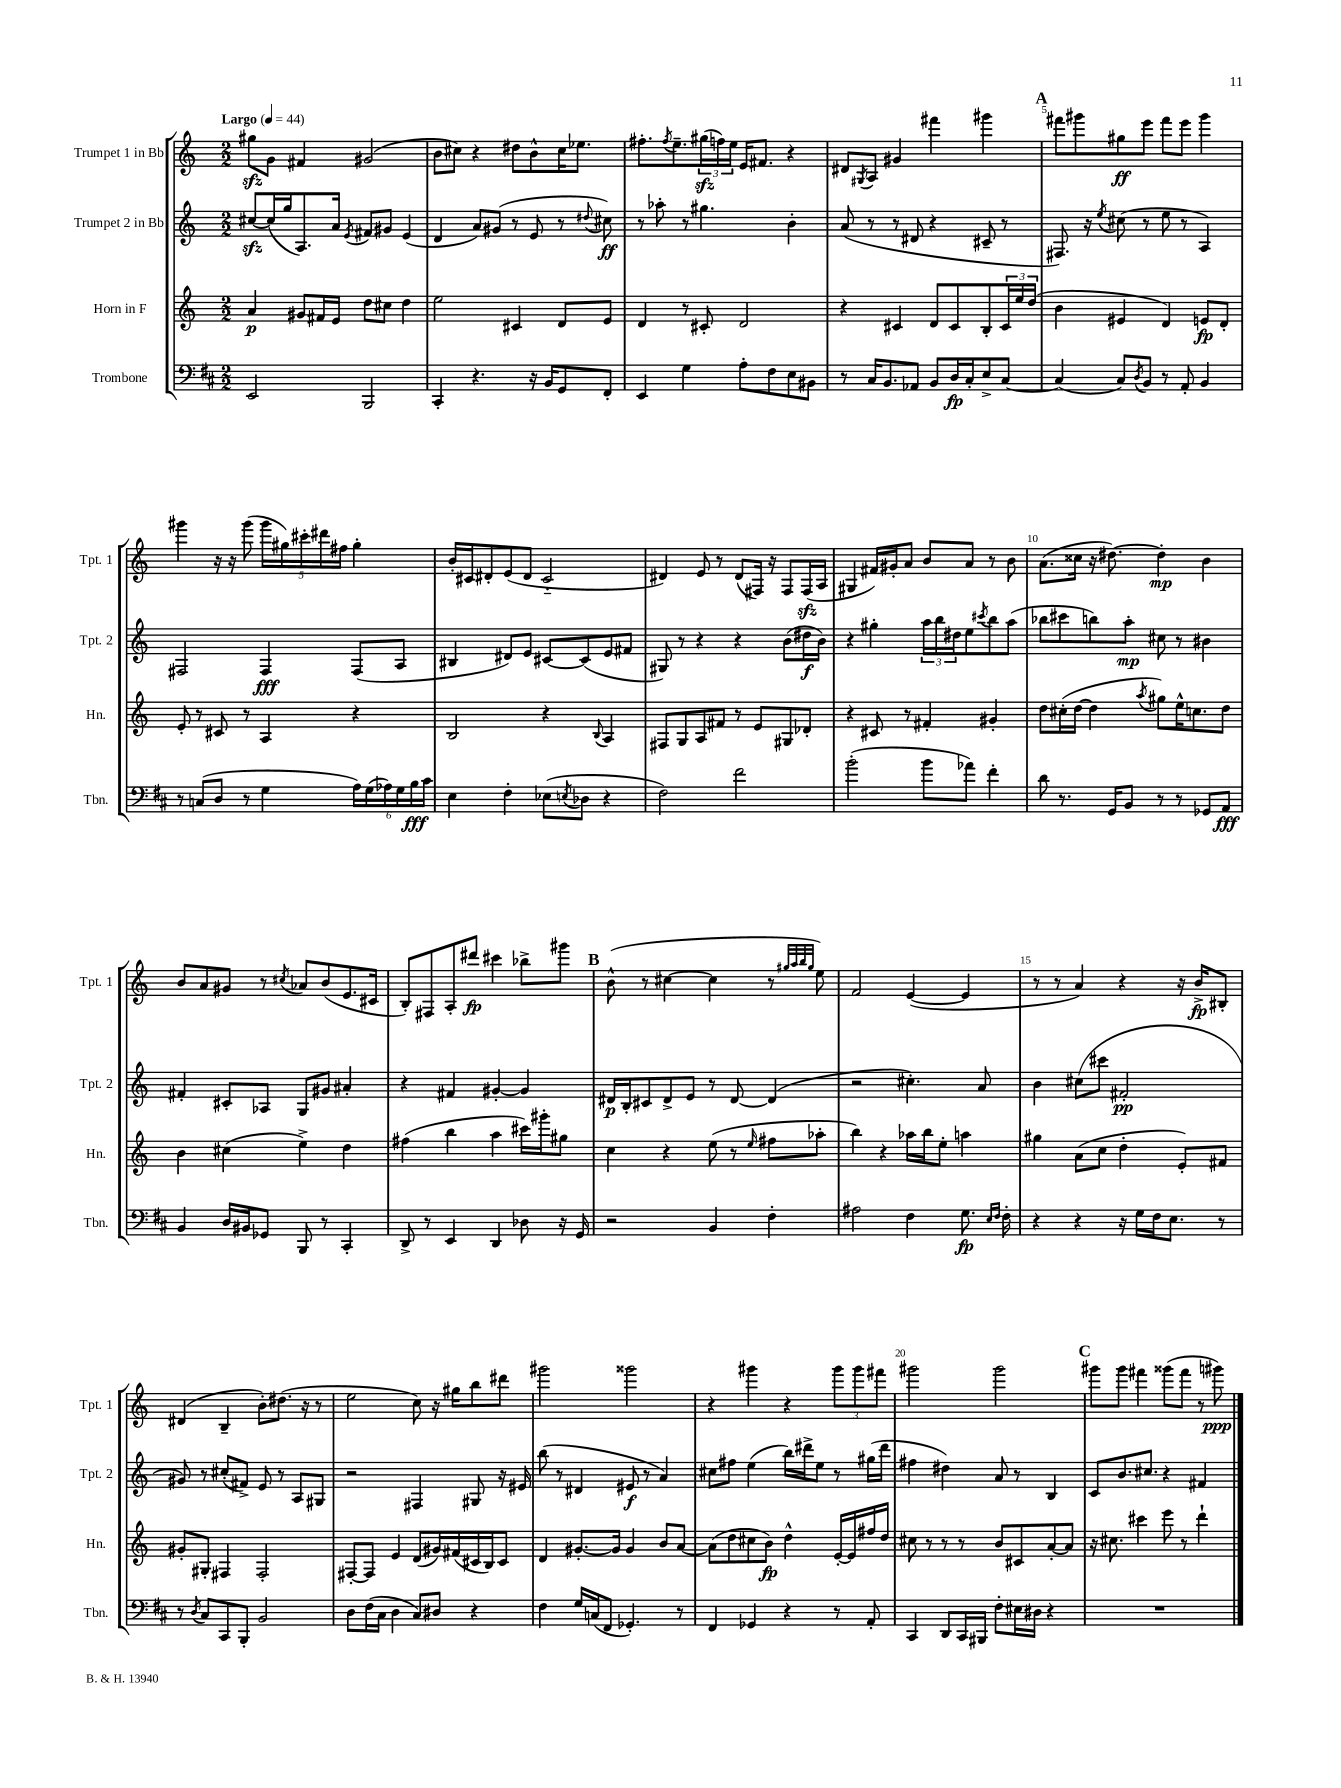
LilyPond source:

<<
\new StaffGroup <<
\new Staff = "s0" \with { instrumentName = "Trumpet 1 in Bb" shortInstrumentName = "Tpt. 1" } {
    \clef treble \key c \major \numericTimeSignature \time 2/2 \tempo "Largo" 4 = 44
    gis''8\sfz g'8 fis'4 gis'2( |
    b'8 cis''8) r4 dis''8 b'8-^ cis''16 ees''8. |
    fis''8.-. \acciaccatura { fis''8 } e''8.-- \tuplet 3/2 { gis''16\sfz( f''16) e''16 } e'16 fis'8. r4 |
    dis'8 \acciaccatura { gis8 } a8 gis'4 fis'''4 gis'''4 |
    \mark \markup { \bold "A" } fis'''8 gis'''8 gis''8\ff e'''8 fis'''8 e'''8 gis'''4 |
    gis'''4 r16 r16 gis'''8( \tuplet 5/4 { gis'''16 gis''16) cis'''16-. dis'''16 fis''16 } gis''4-. |
    b'16-. cis'16 dis'8-. e'8( dis'8 cis'2-_ |
    dis'4) e'8 r8 dis'8( fis16) r16 fis8 fis16\sfz( a16 |
    gis4 fis'16) gis'16-. a'8 b'8 a'8 r8 b'8 |
    a'8.( cisis''16 r16 dis''8.~) dis''4-.\mp b'4 |
    b'8 a'8 gis'8 r8 \acciaccatura { cis''8 } aes'8 b'8( e'8. cis'16 |
    b8-.) fis8 a8-. dis'''8\fp cis'''4 bes''8-> gis'''8 |
    \mark \markup { \bold "B" } b'8-^( r8 cis''4~ cis''4 r8 \grace { gis''32 a''32 b''32 gis''32 } e''8) |
    f'2 e'4~( e'4 |
    r8 r8 a'4) r4 r16 b'16->\fp bis8-. |
    dis'4( b4-- b'8-.) dis''8.( r16 r8 |
    e''2 c''8) r16 gis''16 b''8 dis'''8 |
    gis'''2 gisis'''2 |
    r4 gis'''4 r4 \tuplet 3/2 { gis'''8 gis'''8 fis'''8 } |
    gis'''2 gis'''2 |
    \mark \markup { \bold "C" } gis'''8 gis'''8 fis'''4 gisis'''8( fis'''8 r8 gis'''8\ppp) \bar "|." |
}
\new Staff = "s1" \with { instrumentName = "Trumpet 2 in Bb" shortInstrumentName = "Tpt. 2" } {
    \clef treble \key c \major \numericTimeSignature \time 2/2
    cis''8~\sfz cis''16( g''16 a8.) a'16 \acciaccatura { e'8 } fis'8 gis'8 e'4( |
    d'4 a'8) gis'8( r8 e'8 r8 \appoggiatura { dis''8 } cis''8\ff) |
    r8 aes''8-. r8 gis''4. b'4-. |
    a'8( r8 r8 dis'8 r4 cis'8-- r8 |
    \mark \markup { \bold "A" } fis8.) r16 \acciaccatura { e''8 } cis''8( r8 e''8 r8 a4) |
    fis2 fis4\fff fis8( a8 |
    bis4 dis'8) e'8 cis'8~ cis'8( e'8 fis'8 |
    gis8) r8 r4 r4 b'8( dis''16\f b'16) |
    r4 gis''4-. \tuplet 3/2 { a''16 b''16 dis''16 } e''8 \acciaccatura { cis'''8 } b''8 a''8( |
    bes''8 cis'''8 b''8) a''8-.\mp cis''8 r8 bis'4 |
    fis'4-. cis'8-. aes8 g8 gis'8 ais'4-. |
    r4 fis'4 gis'4~-. gis'4 |
    \mark \markup { \bold "B" } dis'16\p b16-. cis'8 dis'8-> e'8 r8 dis'8~ dis'4( |
    r2 cis''4.-.) a'8 |
    b'4 cis''8( cis'''8 fis'2-.\pp |
    gis'8) r8 cis''8-.( fis'8->) e'8 r8 a8 gis8 |
    r2 fis4 gis8 r16 eis'16 |
    b''8( r8 dis'4 eis'8\f r8 a'4) |
    cis''8 fis''8 e''4( b''16) dis'''16-> e''8 r8 gis''16( dis'''16 |
    fis''4 dis''4) a'8 r8 b4 |
    \mark \markup { \bold "C" } c'8 b'8. cis''8. r4 fis'4 \bar "|." |
}
\new Staff = "s2" \with { instrumentName = "Horn in F" shortInstrumentName = "Hn." } {
    \clef treble \key c \major \numericTimeSignature \time 2/2
    a'4\p gis'8 fis'16 e'16 d''8 cis''8 d''4 |
    e''2 cis'4 d'8 e'8 |
    d'4 r8 cis'8-. d'2 |
    r4 cis'4 d'8 cis'8 b8-. \tuplet 3/2 { cis'16 e''16 d''16( } |
    \mark \markup { \bold "A" } b'4 eis'4 d'4) e'8\fp d'8-. |
    e'8-. r8 cis'8 r8 a4 r4 |
    b2 r4 \appoggiatura { b8 } a4 |
    fis8 g8 a8 fis'8 r8 e'8 gis8 des'8-. |
    r4 cis'8 r8 fis'4-. gis'4-. |
    d''8 cis''16-.( d''16~ d''4 \acciaccatura { a''8 } gis''8) e''16-^ c''8. d''8 |
    b'4 cis''4( e''4->) d''4 |
    fis''4( b''4 a''4 cis'''16) gis'''16-. gis''8 |
    \mark \markup { \bold "B" } c''4 r4 e''8( r8 \grace { e''16 } fis''8 aes''8-. |
    b''4) r4 aes''16 b''16 e''8-. a''4 |
    gis''4 a'8( c''8 d''4-. e'8-.) fis'8 |
    gis'8-. gis8-. fis4 fis2-. |
    fis8~-. fis8 e'4 d'8( gis'16) fis'16( cis'16 b16) cis'8 |
    d'4 gis'8.~-. gis'16 gis'4 b'8 a'8~ |
    a'8( d''8 cis''8 b'8\fp) d''4-^ e'16~-. e'16 fis''16 d''16 |
    cis''8 r8 r8 r8 b'8 cis'8 a'8~-. a'8 |
    \mark \markup { \bold "C" } r16 cis''8. cis'''4 e'''8 r8 d'''4-! \bar "|." |
}
\new Staff = "s3" \with { instrumentName = "Trombone" shortInstrumentName = "Tbn." } {
    \clef bass \key d \major \numericTimeSignature \time 2/2
    e,2 b,,2 |
    cis,4-. r4. r16 b,16 g,8 fis,8-. |
    e,4 g4 a8-. fis8 e8 bis,8 |
    r8 cis16 b,8. aes,8 b,8 d16\fp cis16-. e8-> cis8~ |
    \mark \markup { \bold "A" } cis4( cis8) \acciaccatura { d8 } b,8 r8 a,8-. b,4 |
    r8 c8( d8 r8 g4 \tuplet 6/4 { a16) g16( aes16) g16 b16\fff cis'16 } |
    e4 fis4-. ees8( \acciaccatura { e8 } des8 r4 |
    fis2) fis'2 |
    b'2-.( b'8 aes'8) fis'4-. |
    d'8 r8. g,16 b,8 r8 r8 ges,8 a,8\fff |
    b,4 d16 bis,16 ges,8 b,,8 r8 cis,4-. |
    d,8-> r8 e,4 d,4 des8 r16 g,16 |
    \mark \markup { \bold "B" } r2 b,4 fis4-. |
    ais2 fis4 g8.\fp \grace { e16 fis16 } fis16-. |
    r4 r4 r16 g16 fis16 e8. r8 |
    r8 \acciaccatura { d8 } cis8 cis,8 b,,8-. b,2 |
    d8 fis16( cis16 d4 cis8) dis8 r4 |
    fis4 g16 c16( fis,8 ges,4.-.) r8 |
    fis,4 ges,4 r4 r8 a,8-. |
    cis,4 d,8 cis,16 bis,,16 fis8-. eis16 dis16 r4 |
    \mark \markup { \bold "C" } R1 \bar "|." |
}
>>
>>
\layout { \context { \Score \override BarNumber.break-visibility = ##(#f #t #t) barNumberVisibility = #(every-nth-bar-number-visible 5) } }
